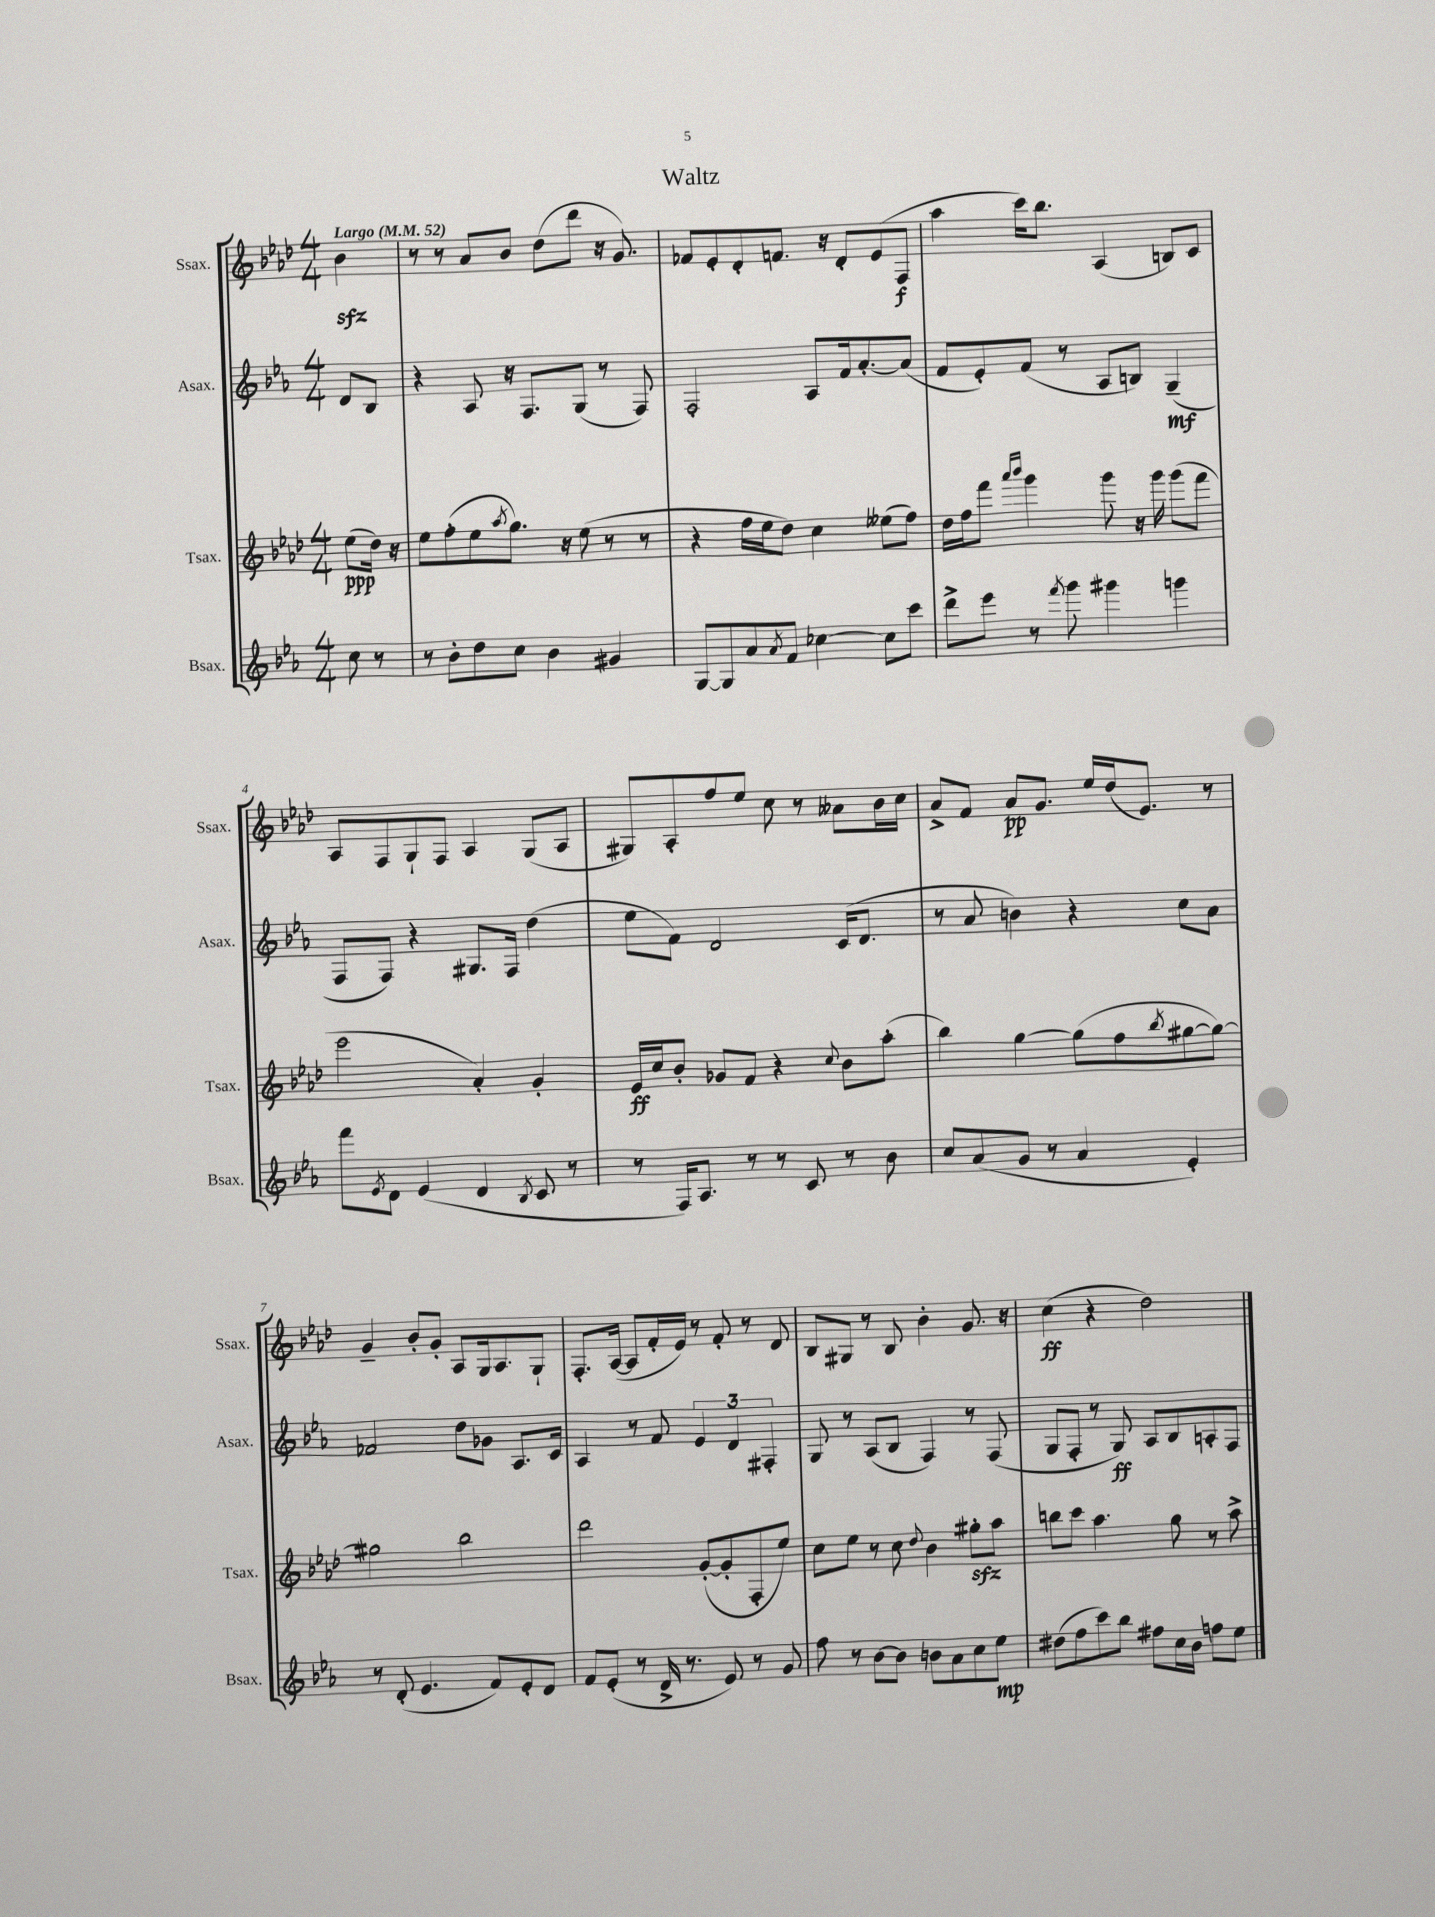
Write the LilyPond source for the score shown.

\header { title = "Waltz" }
<<
\new StaffGroup <<
\new Staff = "s0" \with { instrumentName = "Ssax." shortInstrumentName = "Ssax." } {
    \clef treble \key aes \major \numericTimeSignature \time 4/4 \partial 4 \tempo "Largo" 4 = 52
    bes'4\sfz |
    r8 r8 aes'8 bes'8 des''8( des'''8 r16 g'8.) |
    fes'8 ees'8-. des'8-. f'8. r16 des'8-. ees'8( f8\f |
    aes''4 c'''16) bes''8. aes4( b8) c'8 |
    aes8 f8 g8-! f8 aes4 g8( aes8 |
    gis8) aes8-. f''8 ees''8 c''8 r8 aeses'8 bes'16 c''16 |
    aes'8-> f'8 aes'8\pp g'8. ees''16 des''16( ees'8.) r8 |
    g'4-- bes'8-. g'8-. aes8 g16 aes8. g8-! |
    f8.-. aes16~( aes8 f'16-. ees'16) r8 f'8-. r8 des'8 |
    bes8 gis8 r8 bes8 bes'4-. g'8. r16 |
    c''4\ff( r4 des''2) \bar "|." |
}
\new Staff = "s1" \with { instrumentName = "Asax." shortInstrumentName = "Asax." } {
    \clef treble \key ees \major \numericTimeSignature \time 4/4 \partial 4
    d'8 bes8 |
    r4 aes8 r16 f8. g8( r8 f8) |
    f2-. aes8 f'16 aes'8.~-. aes'8( |
    f'8 ees'8-.) f'8( r8 aes8 b8) g4--\mf( |
    f8 f8) r4 gis8. f16 d''4( |
    ees''8 f'8) d'2 c'16( d'8. |
    r8 aes'8 b'4) r4 c''8 aes'8 |
    fes'2 d''8 ges'8 aes8. c'16 |
    aes4 r8 f'8 \tuplet 3/2 { ees'4 d'4 fis4-. } |
    g8 r8 aes8( bes8 f4) r8 f8( |
    g8 f8-. r8 g8\ff) aes8 bes8 a8-. f8 \bar "|." |
}
\new Staff = "s2" \with { instrumentName = "Tsax." shortInstrumentName = "Tsax." } {
    \clef treble \key aes \major \numericTimeSignature \time 4/4 \partial 4
    ees''8\ppp( des''16) r16 |
    ees''8 f''8-.( ees''8 \acciaccatura { aes''8 } g''8.) r16 ees''8( r8 r8 |
    r4 f''16 ees''16 des''8) c''4 eeses''8( f''8) |
    des''16 f''16 f'''8 \grace { aes'''16 bes'''16 } g'''4 g'''8 r16 g'''16 g'''8( f'''8 |
    ees'''2 aes'4-.) g'4-. |
    ees'16\ff c''16 bes'8-. ges'8 f'8 r4 \appoggiatura { c''8 } bes'8 aes''8-.( |
    bes''4) g''4~ g''8( f''8 \acciaccatura { bes''8 } gis''8~ gis''8~) |
    gis''2 bes''2 |
    des'''2 g'8~-.( g'8-. f8-. ees''8) |
    c''8 ees''8 r8 c''8 \appoggiatura { des''8 } bes'4 gis''8-.\sfz aes''8 |
    b''8 c'''8 aes''4. g''8 r8 aes''8-> \bar "|." |
}
\new Staff = "s3" \with { instrumentName = "Bsax." shortInstrumentName = "Bsax." } {
    \clef treble \key ees \major \numericTimeSignature \time 4/4 \partial 4
    c''8 r8 |
    r8 bes'8-. d''8 c''8 bes'4 gis'4 |
    g8~ g8 aes'8 \acciaccatura { aes'8 } f'8 ces''4~ ces''8 c'''8 |
    d'''8-> ees'''8 r8 \acciaccatura { f'''8 } g'''8 gis'''4 g'''4 |
    f'''8 \acciaccatura { ees'8 } d'8 ees'4( d'4 \acciaccatura { bes8 } c'8 r8 |
    r8 f16) aes8. r8 r8 c'8 r8 bes'8 |
    c''8 aes'8( g'8 r8 aes'4 ees'4-.) |
    r8 d'8-.( ees'4. f'8) ees'8-. d'8 |
    f'8 ees'8-.( r8 d'16-> r8. ees'8) r8 g'8 |
    f''8 r8 bes'8~ bes'8 b'8 aes'8 c''8 ees''8\mp |
    dis''8( f''8 c'''8) bes''8 fis''8 c''16 bes'16 f''8 ees''8 \bar "|." |
}
>>
>>
